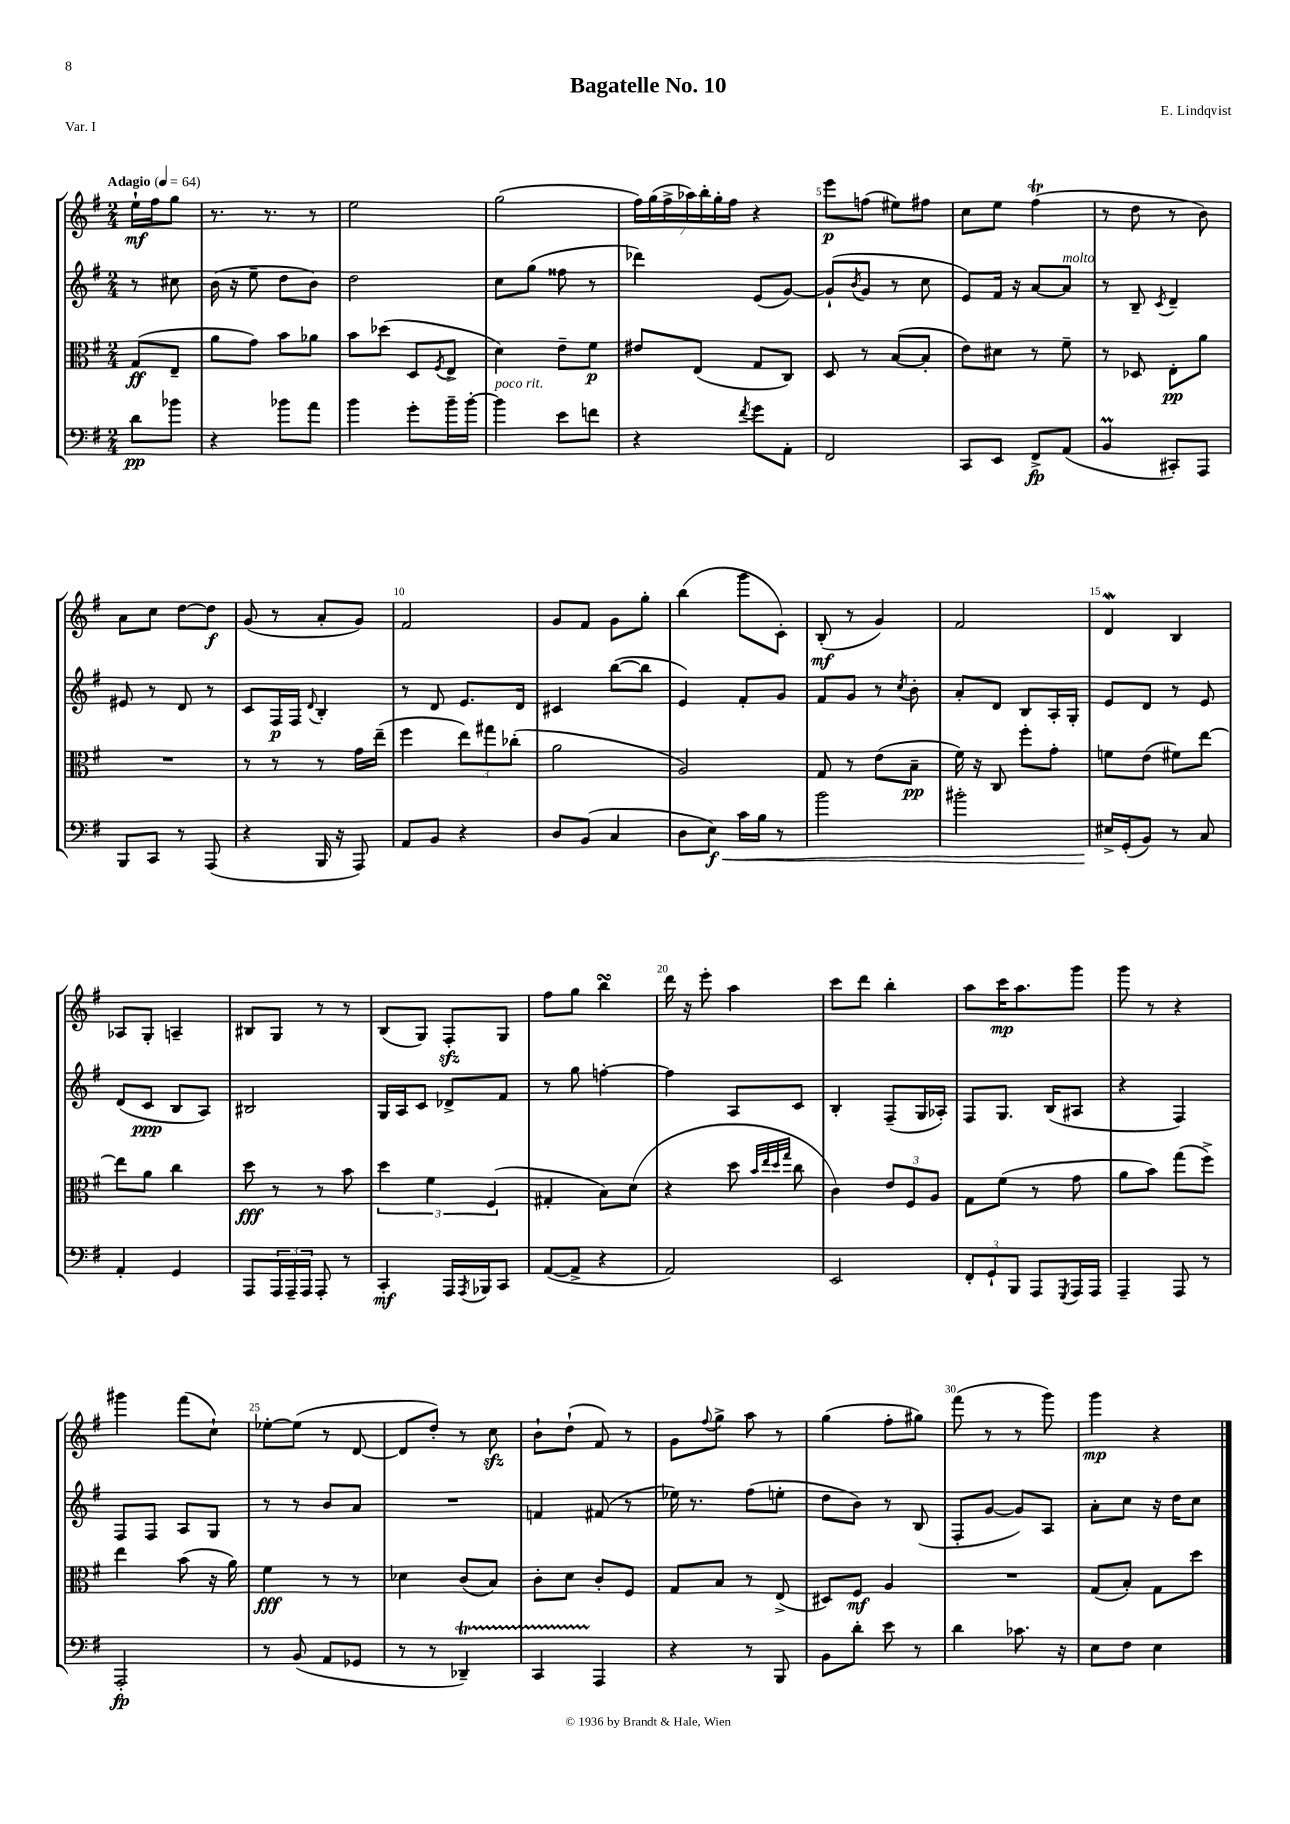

**kern	**dynam	**kern	**dynam	**kern	**dynam	**kern	**dynam
*part4	*part4	*part3	*part3	*part2	*part2	*part1	*part1
*staff4	*staff4	*staff3	*staff3	*staff2	*staff2	*staff1	*staff1
*clefF4	*	*clefC3	*	*clefG2	*	*clefG2	*
*k[f#]	*	*k[f#]	*	*k[f#]	*	*k[f#]	*
*M2/4	*	*M2/4	*	*M2/4	*	*M2/4	*
*MM64	*	*MM64	*	*MM64	*	*MM64	*
=	=	=	=	=	=	=	=
!	!	!	!	!	!	!LO:TX:a:B:t=Adagio	!
8d\L	pp	(8G/L	ff	8r	.	16ee`\LL	mf
.	.	.	.	.	.	16ff#\J	.
8b-X\J	.	8E~/J	.	8cc#X\	.	8gg\J	.
=1	=1	=1	=1	=1	=1	=1	=1
4r	.	8a\L	.	(16b\	.	8.r	.
.	.	.	.	16r	.	.	.
.	.	8g\J)	.	8ee~\	.	.	.
.	.	.	.	.	.	8.r	.
8b-X\L	.	8b\L	.	8dd\L	.	.	.
8a\J	.	8a-X\J	.	8b\J)	.	8r	.
=2	=2	=2	=2	=2	=2	=2	=2
4b\	.	8b\L	.	2dd\	.	2ee\	.
.	.	(8dd-X\J	.	.	.	.	.
8g'\L	.	8D/L	.	.	.	.	.
.	.	8qF#/	.	.	.	.	.
16b~\L	.	8E^/J	.	.	.	.	.
[16b'\JJ	.	.	.	.	.	.	.
=3	=3	=3	=3	=3	=3	=3	=3
!LO:TX:a:i:t=poco rit.	!	!	!	!	!	!	!
4b\]	.	4d\)	.	8cc\L	.	(2gg\	.
.	.	.	.	(8gg\J	.	.	.
8e\L	.	8e~\L	.	8ff##X\	.	.	.
8fn\J	.	8f#\J	p	8r	.	.	.
=4	=4	=4	=4	=4	=4	=4	=4
4r	.	8e#X/L	.	4ddd-X\)	.	28ff#\LL)	.
.	.	.	.	.	.	(28gg\	.
.	.	.	.	.	.	28ff#^\	.
.	.	.	.	.	.	28aa-X\)	.
.	.	(8E/J	.	.	.	.	.
.	.	.	.	.	.	28bb'\	.
.	.	.	.	.	.	28gg'\	.
.	.	.	.	.	.	28ff#\JJ	.
8qf#/	.	.	.	.	.	.	.
8g\L	.	8G/L	.	(8e/L	.	4r	.
8AA'\J	.	8C/J)	.	[8g/J)	.	.	.
=5	=5	=5	=5	=5	=5	=5	=5
2FF#/	.	8D/	.	(8g`/L]	.	8eee\L	p
.	.	.	.	8qb/	.	.	.
.	.	8r	.	8g/J	.	(8ffn\J	.
.	.	([8B/L	.	8r	.	8ee#X\L)	.
.	.	8B'/J]	.	8cc\	.	8ff#X\J	.
=6	=6	=6	=6	=6	=6	=6	=6
8CC/L	.	8e\L)	.	8e/L)	.	8cc\L	.
8EE/J	.	8d#X\J	.	16f#/Jk	.	8ee\J	.
.	.	.	.	16r	.	.	.
8FF#^/L	fp	8r	.	[8a/L	.	(4ff#t\	.
!	!	!	!	!LO:TX:a:i:t=molto	!	!	!
(8AA/J	.	8f#~\	.	8a/J]	.	.	.
=7	=7	=7	=7	=7	=7	=7	=7
4BBm/	.	8r	.	8r	.	8r	.
.	.	8D-X/	.	8B~/	.	8dd\	.
.	.	.	.	8qc/	.	.	.
8CC#X'/L)	.	8E'\L	pp	4d~/	.	8r	.
8AAA/J	.	8a\J	.	.	.	8b\)	.
!!LO:LB:g=z
=8	=8	=8	=8	=8	=8	=8	=8
8BBB/L	.	2r	.	8e#X/	.	8a\L	.
8CC/J	.	.	.	8r	.	8cc\J	.
8r	.	.	.	8d/	.	[8dd\L	.
(8AAA/	.	.	.	8r	.	8dd\J]	f
=9	=9	=9	=9	=9	=9	=9	=9
4r	.	8r	.	8c/L	.	(8g/	.
.	.	8r	.	16F#/L	p	8r	.
.	.	.	.	16F#/JJ	.	.	.
.	.	.	.	8qqd/	.	.	.
16BBB/	.	8r	.	4B'/	.	8a'/L	.
16r	.	.	.	.	.	.	.
8AAA/)	.	16g\LL	.	.	.	8g/J)	.
.	.	(16ee~\JJ	.	.	.	.	.
=10	=10	=10	=10	=10	=10	=10	=10
8AA/L	.	4ff#\	.	8r	.	2f#/	.
8BB/J	.	.	.	8d/	.	.	.
4r	.	12ee\L)	.	8.e/L	.	.	.
.	.	12gg#X\	.	.	.	.	.
.	.	(12cc-X'\J	.	.	.	.	.
.	.	.	.	16d/Jk	.	.	.
=11	=11	=11	=11	=11	=11	=11	=11
8D/L	.	2a\	.	4c#X/	.	8g/L	.
(8BB/J	.	.	.	.	.	8f#/J	.
4C/	.	.	.	([8bb\L	.	8g\L	.
.	.	.	.	8bb\J]	.	8gg'\J	.
=12	=12	=12	=12	=12	=12	=12	=12
8D\L	.	2A/)	.	4e/)	.	(4bb\	.
!	!LO:HP:b	!	!	!	!	!	!
8E\J)	< f	.	.	.	.	.	.
16c\LL	.	.	.	8f#'/L	.	8ggg\L	.
16B\JJ	.	.	.	.	.	.	.
8r	.	.	.	8g/J	.	8c'\J)	.
=13	=13	=13	=13	=13	=13	=13	=13
2b\	.	8G/	.	8f#/L	.	(8B'/	mf
.	.	8r	.	8g/J	.	8r	.
.	.	(8e\L	.	8r	.	4g/)	.
.	.	.	.	8qcc/	.	.	.
.	.	8B~\J	pp	8b'\	.	.	.
=14	=14	=14	=14	=14	=14	=14	=14
2b#X'\	.	16f#\)	.	8a'/L	.	2f#/	.
.	.	16r	.	.	.	.	.
.	.	8C/	.	8d/J	.	.	.
.	.	8ff#'\L	.	8B/L	.	.	.
.	.	8g'\J	.	16A'/L	.	.	.
.	.	.	.	16G'/JJ	.	.	.
=15	=15	=15	=15	=15	=15	=15	=15
16E#X^/LL	.	8fn\L	.	8e/L	.	4dW/	.
(16GG'/J	[	.	.	.	.	.	.
8BB/J)	.	(8e\J	.	8d/J	.	.	.
8r	.	8f#X\L)	.	8r	.	4B/	.
8C/	.	[8ee\J	.	8e/	.	.	.
!!LO:LB:g=z
=16	=16	=16	=16	=16	=16	=16	=16
4AA'/	.	8ee\L]	.	(8d/L	.	8A-X/L	.
.	.	8a\J	.	8c/J	ppp	8G'/J	.
4GG/	.	4cc\	.	8B/L	.	4An~/	.
.	.	.	.	8A/J)	.	.	.
=17	=17	=17	=17	=17	=17	=17	=17
8AAA/L	.	8dd\	fff	2B#X/	.	8B#X/L	.
24AAA/L	.	8r	.	.	.	8G/J	.
24AAA~/	.	.	.	.	.	.	.
24AAA/JJ	.	.	.	.	.	.	.
8AAA'/	.	8r	.	.	.	8r	.
8r	.	8b\	.	.	.	8r	.
=18	=18	=18	=18	=18	=18	=18	=18
4CC'/	mf	6dd\	.	16G/LL	.	(8B/L	.
.	.	.	.	16A/J	.	.	.
.	.	.	.	8c/J	.	8G/J)	.
.	.	6f#\	.	.	.	.	.
16AAA/LL	.	.	.	8d-X^/L	.	8F#zz'/L	.
8qAAA/	.	.	.	.	.	.	.
16BBB-X/J	.	.	.	.	.	.	.
.	.	(6F#/	.	.	.	.	.
8CC/J	.	.	.	8f#/J	.	8G/J	.
=19	=19	=19	=19	=19	=19	=19	=19
([8AA/L	.	4G#X'/	.	8r	.	8ff#\L	.
8AA^/J]	.	.	.	8gg\	.	8gg\J	.
4r	.	8B\L)	.	[4ffn'\	.	4bbsSsS\	.
.	.	(8d\J	.	.	.	.	.
=20	=20	=20	=20	=20	=20	=20	=20
2AA/)	.	4r	.	4ff\]	.	16ddd\	.
.	.	.	.	.	.	16r	.
.	.	.	.	.	.	8eee'\	.
.	.	8dd\	.	8A/L	.	4aa\	.
.	.	32qqb/LLL	.	.	.	.	.
.	.	32qqee/	.	.	.	.	.
.	.	32qqdd/	.	.	.	.	.
.	.	32qqgg/JJJ	.	.	.	.	.
.	.	8cc\	.	8c/J	.	.	.
=21	=21	=21	=21	=21	=21	=21	=21
2EE/	.	4c\)	.	4B'/	.	8ccc\L	.
.	.	.	.	.	.	8ddd\J	.
.	.	12e/L	.	(8F#~/L	.	4bb'\	.
.	.	12F#/	.	.	.	.	.
.	.	.	.	16G/L	.	.	.
.	.	12A/J	.	.	.	.	.
.	.	.	.	16A-X'/JJ)	.	.	.
=22	=22	=22	=22	=22	=22	=22	=22
12FF#'/L	.	8G\L	.	8F#/L	.	8aa\L	.
12GG`/	.	.	.	.	.	.	.
.	.	(8f#\J	.	8.G/J	.	16ccc\K	mp
12BBB/J	.	.	.	.	.	.	.
.	.	.	.	.	.	8.aa\	.
8AAA/L	.	8r	.	.	.	.	.
.	.	.	.	(16B/KL	.	.	.
8qGGG/	.	.	.	.	.	.	.
16AAA/L	.	8g\	.	8A#X/J	.	8ggg\J	.
16AAA/JJ	.	.	.	.	.	.	.
=23	=23	=23	=23	=23	=23	=23	=23
4AAA~/	.	8a\L	.	4r	.	8ggg\	.
.	.	8b\J)	.	.	.	8r	.
8AAA/	.	(8gg\L	.	4F#/)	.	4r	.
8r	.	8ff#^\J)	.	.	.	.	.
!!LO:LB:g=z
=24	=24	=24	=24	=24	=24	=24	=24
2AAA'/	fp	4ee\	.	8F#/L	.	4ggg#X\	.
.	.	.	.	8F#/J	.	.	.
.	.	(8b\	.	8A/L	.	(8fff#\L	.
.	.	16r	.	8G/J	.	8cc`\J)	.
.	.	16a\)	.	.	.	.	.
=25	=25	=25	=25	=25	=25	=25	=25
8r	.	4f#\	fff	8r	.	[8ee-X'\L	.
(8BB/	.	.	.	8r	.	(8ee-\J]	.
8AA/L	.	8r	.	8b/L	.	8r	.
8GG-X/J	.	8r	.	8a/J	.	[8d/	.
=26	=26	=26	=26	=26	=26	=26	=26
8r	.	4d-X\	.	2r	.	8d/L]	.
8r	.	.	.	.	.	8dd'/J)	.
4DD-XT~/)	.	(8c/L	.	.	.	8r	.
.	.	8B/J)	.	.	.	8cczz\	.
=27	=27	=27	=27	=27	=27	=27	=27
4CCTTT/	.	8c'\L	.	4fn/	.	8b`\L	.
.	.	8d\J	.	.	.	(8dd`\J	.
4AAA/	.	8c'/L	.	(8f#X/	.	8f#/)	.
.	.	8F#/J	.	8r	.	8r	.
=28	=28	=28	=28	=28	=28	=28	=28
4r	.	8G/L	.	16ee-X\)	.	8g\L	.
.	.	.	.	8.r	.	.	.
.	.	.	.	.	.	8qqff#/	.
.	.	8B/J	.	.	.	8gg^\J	.
8r	.	8r	.	(8ff#\L	.	8aa\	.
8BBB/	.	(8E^/	.	8een'\J	.	8r	.
=29	=29	=29	=29	=29	=29	=29	=29
8BB\L	.	8D#X/L)	.	8dd\L	.	(4gg\	.
8d'\J	.	8F#/J	mf	8b\J)	.	.	.
8e\	.	4A/	.	8r	.	8ff#'\L	.
8r	.	.	.	(8B/	.	8gg#X\J)	.
=30	=30	=30	=30	=30	=30	=30	=30
4d\	.	2r	.	8F#'/L	.	(8fff#\	.
.	.	.	.	[8g/J	.	8r	.
8.c-X\	.	.	.	8g/L])	.	8r	.
.	.	.	.	8A/J	.	8ggg\)	.
16r	.	.	.	.	.	.	.
=31	=31	=31	=31	=31	=31	=31	=31
8E\L	.	(8G/L	.	8a'\L	.	4ggg\	mp
8F#\J	.	8B'/J)	.	8cc\J	.	.	.
4E\	.	8G\L	.	16r	.	4r	.
.	.	.	.	16dd\KL	.	.	.
.	.	8dd\J	.	8cc\J	.	.	.
==	==	==	==	==	==	==	==
*-	*-	*-	*-	*-	*-	*-	*-
